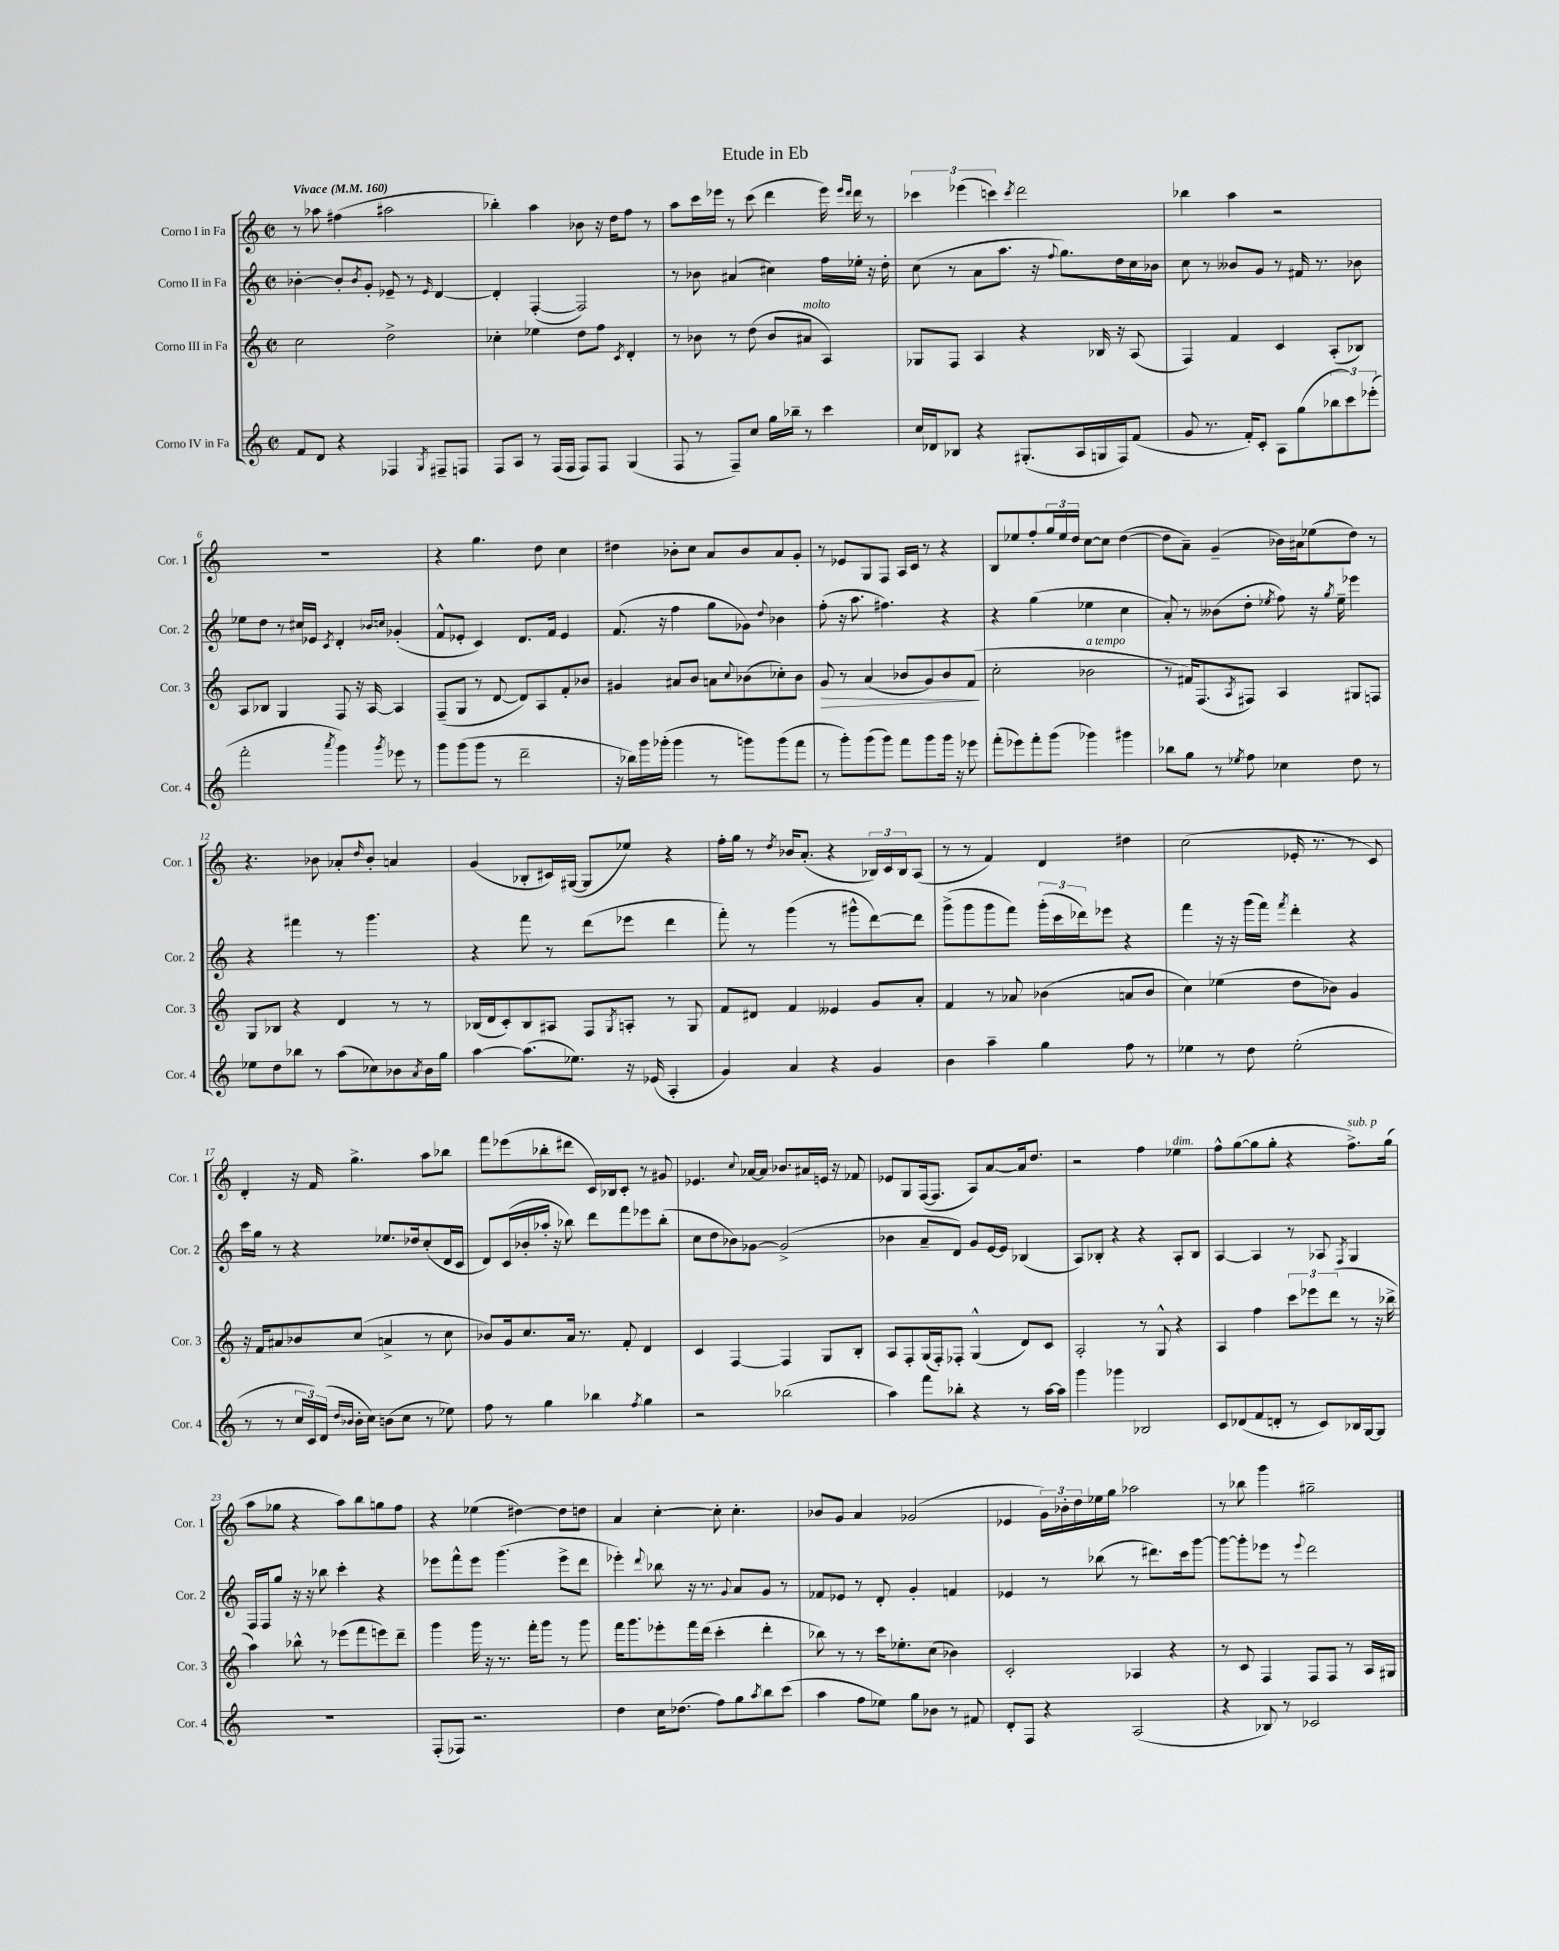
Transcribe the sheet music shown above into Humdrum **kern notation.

**kern	**kern	**dynam	**kern	**kern
*part4	*part3	*part3	*part2	*part1
*staff4	*staff3	*staff3	*staff2	*staff1
*I"Corno IV in Fa	*I"Corno III in Fa	*	*I"Corno II in Fa	*I"Corno I in Fa
*I'Cor. 4	*I'Cor. 3	*	*I'Cor. 2	*I'Cor. 1
*clefG2	*clefG2	*	*clefG2	*clefG2
*k[]	*k[]	*	*k[]	*k[]
*M2/2	*M2/2	*	*M2/2	*M2/2
*met(c|)	*met(c|)	*	*met(c|)	*met(c|)
*MM160	*MM160	*	*MM160	*MM160
=1	=1	=1	=1	=1
!	!	!	!	!LO:TX:a:B:t=Vivace
8f/L	2cc\	.	[4b-X'\	8r
8d/J	.	.	.	8aa-X\
4r	.	.	8b-'/L]	(4ff#X\
.	.	.	8qb-/	.
.	.	.	8g'/J	.
4F-X/	2dd^\	.	8e-X~/	2aa#X\
.	.	.	8r	.
8qG/	.	.	16qqe-/	.
8F#X~/L	.	.	[4d/	.
8Fn/J	.	.	.	.
=2	=2	=2	=2	=2
8F/L	4cc-X'\	.	4d'/]	4bb-X'\)
8A/J	.	.	.	.
8r	4ee-X\	.	([4F'/	4aa\
(16F/LL	.	.	.	.
16F/JJ	.	.	.	.
8F/L)	8dd\L	.	2F/])	8b-X\
8F/J	8ff\J	.	.	16r
.	.	.	.	16dd\KL
.	8qc/	.	.	.
(4G/	4d'/	.	.	8ff\J
.	.	.	.	8r
=3	=3	=3	=3	=3
8F/	8r	.	8r	8aa\L
8r	8b-X\	.	8b-X\	16ccc\L
.	.	.	.	16eee-X\JJ
8F~/L)	8r	.	(4a#X/	8r
8cc/J	(8dd\	.	.	(8ccc\
16gg\LL	8b-/L	.	4cc#X\)	4ddd\
16bb-X~\JJ	.	.	.	.
!	!LO:TX:a:i:t=molto	!	!	!
8r	8a#X/J	.	.	.
4ccc\	4A/)	.	16ff\LL	16eee-\)
.	.	.	.	16qqeee-/LL
.	.	.	.	16qqddd/JJ
.	.	.	16ee-X'\JJ	16ddd\
.	.	.	16r	8r
.	.	.	16dd'\	.
=4	=4	=4	=4	=4
16cc/LL	8G-X/L	.	(8cc\	6ccc-X\
16d-X/J	.	.	.	.
8B-X/J	8F/J	.	8r	.
.	.	.	.	(6eee-X\
4r	4A/	.	8a\L	.
.	.	.	.	6cccn\)
.	.	.	8.aa\J	.
.	.	.	.	8qccc/
(8.G#X'/L	4r	.	.	2ddd\
.	.	.	16r	.
.	.	.	8qqff/	.
.	.	.	8.gg\L)	.
16A/L	.	.	.	.
16Gn/	16B-X/	.	.	.
16F/J)	16r	.	16dd\L	.
(8f/J	(8A/	.	16cc\	.
.	.	.	16b-X\JJ	.
=5	=5	=5	=5	=5
8g/	4F/)	.	8cc\	4bb-X\
8.r	.	.	8r	.
.	4f/	.	8b--X/L	4aa\
16f'/KL)	.	.	.	.
8c'/J	.	.	8g/J	.
8A\L	4c/	.	8r	2r
(8gg\	.	.	16f#X/	.
.	.	.	8.r	.
12bb-X\	(8A'/L	.	.	.
12ccc\)	.	.	.	.
.	8B-X/J)	.	8b-X\	.
(12eee-X'\J	.	.	.	.
!!LO:LB:g=z
=6	=6	=6	=6	=6
2fff'\	8A/L	.	8ee-X\L	1r
.	8B-X/J	.	8dd\J	.
.	4G/	.	8r	.
.	.	.	16cc#X/LL	.
.	.	.	16e-X/JJ	.
8qaaa/	.	.	8qc/	.
4ggg\)	8F/	.	4d'/	.
.	16r	.	.	.
.	[16A/	.	.	.
.	.	.	16qqb-X/LL	.
8qggg/	.	.	16qqccn/JJ	.
8eee-X\	4A/]	.	(4g-X'/	.
8r	.	.	.	.
=7	=7	=7	=7	=7
8ggg\L	(8F~/L	.	8f^^/L	4r
(8ggg\	8G/J	.	8e-X'/J	.
8ggg\J	8r	.	4c/)	4.gg\
8r	[8d/	.	.	.
2ddd~\	8d/L])	.	8.d/L	.
.	8A/	.	.	8dd\
.	.	.	16f/Jk	.
.	8f'/	.	4e-/	4cc\
.	8b-X/J	.	.	.
=8	=8	=8	=8	=8
16r	4g#X/	.	(8.f/	4dd#X\
16bb-X\LL)	.	.	.	.
16ggg\	.	.	.	.
(16ggg-X'\JJ	.	.	16r	.
4ggg-\	8a#X/L	.	4ff\	8b-X'\L
.	8b/J	.	.	8cc\J
8r	8an\L	.	8gg\L	8a/L
.	8qqcc/	.	.	.
8gggn\L)	(8b-X\	.	8g-X\J)	8b-/
.	.	.	8qqdd/	.
(8ggg\	8cc-X'\)	.	4b-X\	8a/
8fff\J	8b-\J	.	.	8g'/J
=9	=9	=9	=9	=9
!	!	!LO:HP:b	!	!
8r	8g/	>	(8ff'\	8r
8ggg'\L)	8r	.	16r	8e-X/L
.	.	.	8.aa\	.
(8ggg\	(4a/	.	.	8G/
8ggg\J)	.	.	4.ff#X\)	8F/J
8fff\L	8b-X/L	.	.	16A/LL
.	.	.	.	16c/JJ
8ggg\	8g/)	.	.	8r
16ggg\Jk	8b-/	.	4r	4r
16r	.	.	.	.
8eee-X\	(8f/J	.	.	.
.	.	]	.	.
=10	=10	=10	=10	=10
(8fff'\L	2cc'\	.	4r	8B/L
8eee-X\)	.	.	.	8ee-X/
8fff'\	.	.	(4gg\	8ff'/
(8ggg\J	.	.	.	24gg/L
.	.	.	.	24ee-/
.	.	.	.	24dd/JJ
!	!LO:TX:a:i:t=a tempo	!	!	!
4ggg-X\)	2b-X\	.	4ee-X\	[8cc\L
.	.	.	.	8cc\J]
4ggg#X\	.	.	4cc\	([4dd\
=11	=11	=11	=11	=11
8bb-X\L	8r	.	8a'/)	8dd\L]
8gg\J	16f#X/KL)	.	8r	8a~\J)
.	(8.F/	.	.	.
8r	.	.	(8b--X\L	(4g~/
8qee-X/	8qA/	.	.	.
8ff\	8F#X/J)	.	8dd'\J	.
.	.	.	8qee-X/	.
4cc-X\	4A/	.	8ff\)	16b-X\LL)
.	.	.	.	16a#X\J
.	.	.	16r	(8ee-X\
.	.	.	8qgg/	.
.	.	.	16ee-~\	.
8dd\	8G#X/L	.	4eee-X\	8dd\J)
8r	8Fn/J	.	.	8r
!!LO:LB:g=z
=12	=12	=12	=12	=12
8ee-X\L	8G/L	.	4r	4.r
8dd\	8B-X/J	.	.	.
8bb-X\J	4r	.	4fff#X\	.
8r	.	.	.	8b-X\
(8aa\L	4d/	.	8r	8a-X'/L
.	.	.	.	16qqdd/
8cc-X\)	.	.	4.ggg\	8b-'/J
8b-X\	8r	.	.	4an/
8qa/	.	.	.	.
16b-\L	8r	.	.	.
16gg\JJ	.	.	.	.
=13	=13	=13	=13	=13
[4aa\	(16B-X/LL	.	4r	(4g/
.	16d/J	.	.	.
.	8c'/)	.	.	.
(8.aa\L]	8B-/	.	8fff\	8B-X'/L
.	8A#X/J	.	8r	16c#X/L)
8.ee-X\J)	.	.	.	([16G#X/JJ
.	8F/L	.	(8ddd\L	8G#/L]
.	8qG/	.	.	.
16r	8An'/J	.	8eee-X\J	8ee-X/J)
(16e-X/	.	.	.	.
4A'/	8r	.	4ddd\	4r
.	8G/	.	.	.
=14	=14	=14	=14	=14
4g/)	8f/L	.	8fff'\)	16ff'\LL
.	.	.	.	16gg\JJ
.	8d#X/J	.	8r	8r
.	.	.	.	8qdd/
4a/	4f/	.	(4ggg\	16b-X/KL
.	.	.	.	(8.a'/J
4r	4e--X/	.	8r	4r
.	.	.	8ggg#X^^\L	.
4g/	8g/L	.	[8ddd\)	24B-X/LL)
.	.	.	.	24c/
.	.	.	.	24B-/J
.	8a'/J	.	8ddd\J]	(8A/J
=15	=15	=15	=15	=15
4b\	4f/	.	(8ggg^\L	8r
.	.	.	8ggg\	8r
4aa~\	8r	.	8ggg\	4f/)
.	8a-X/	.	8fff\J)	.
4gg\	(4b-X\	.	(24ggg'\LL	4d/
.	.	.	24ccc\	.
.	.	.	24ddd-X\J)	.
.	.	.	8eee-X\J	.
8ff\	8an/L	.	4r	4dd#X\
8r	8b-/J	.	.	.
=16	=16	=16	=16	=16
4ee-X\	4cc\)	.	4fff\	(2cc\
8r	(4ee-X\	.	16r	.
.	.	.	16r	.
8dd\	.	.	(16ggg\LL	.
.	.	.	16fff\JJ)	.
.	.	.	8qfff/	.
(2ee-'\	8dd\L	.	4ddd'\	16e-X'/
.	.	.	.	8.r
.	8b-X\J)	.	.	.
.	4g/	.	4r	8r
.	.	.	.	8c/)
!!LO:LB:g=z
=17	=17	=17	=17	=17
8r	16r	.	16ccc\LL	4d'/
.	16f/KL	.	16gg\JJ	.
8r	8a#X/	.	8r	.
24cc/LL	8b-X/	.	4r	16r
24c/)	.	.	.	.
.	.	.	.	16f/
(24d/JJ	.	.	.	.
16qqdd/LL	.	.	.	.
16qqb-X/JJ	.	.	.	.
16b-'\LL	(8cc/J	.	.	4.gg^\
16cc\JJ)	.	.	.	.
(8bn\L	4an^/	.	8.ee-X/L	.
8cc\J	.	.	.	.
.	.	.	16dd-X/k	.
8r	8r	.	(8cc'/	8aa\L
8ee-X\)	8cc\	.	16d/L	8bb-X\J
.	.	.	16c/JJ	.
=18	=18	=18	=18	=18
8ff\	8b-X/L)	.	8d/L)	8fff\L
8r	16g/k	.	(16c/L	(8eee-X\
.	8.cc/	.	16b-X'/	.
4gg\	.	.	16aa-X'/JJ	8bb-X'\
.	.	.	16r	.
.	16a/Jk	.	8bb-X\)	8ddd#X\J
.	8.r	.	.	.
4bb-X\	.	.	8ddd\L	16c/LL)
.	.	.	.	16B-X/J
.	8f'/	.	8fff\	8c'/J
8qff/	.	.	.	.
4gg\	4d/	.	8eee-X\	8r
.	.	.	(8bb-'\J	8g#X/
=19	=19	=19	=19	=19
2r	4c/	.	8cc\L	4.e-X/
.	.	.	8dd\	.
.	[4F/	.	8b-X\)	.
.	.	.	.	8qqcc/
.	.	.	[8g-X\J	[16a-X/LL
.	.	.	.	16a-/JJ]
(2bb-X\	4F/]	.	(2g-^/]	8.b-X/L
.	.	.	.	16a#X/L
.	8G/L	.	.	16en/JJ
.	.	.	.	16r
.	8B'/J	.	.	8f-X/
=20	=20	=20	=20	=20
4aa\)	8A/L	.	4b-X\	8e-X/L
.	8F'/	.	.	8G/
8fff\L	(16G/L	.	8a~/L	([16F/k
.	16F'/J)	.	.	8.F/J]
8bb-X'\J	8F-X'/J	.	8d/J)	.
4r	(4G^^/	.	8g/L	8A/L)
.	.	.	[16e/L	[8a/
.	.	.	16e/JJ]	.
8r	8d/L)	.	(4B-X/	16a/k]
.	.	.	.	8.dd/J
[16aa\LL	8c/J	.	.	.
16aa\JJ]	.	.	.	.
=21	=21	=21	=21	=21
4ggg\	2A'/	.	8A/L)	2r
.	.	.	8B-X'/J	.
4ggg-X\	.	.	4r	.
2B-X/	8r	.	4r	4ff\
.	8G^^/	.	.	.
!	!	!	!	!LO:TX:a:i:t=dim.
.	4r	.	8A'/L	4ee-X\
.	.	.	8B-/J	.
=22	=22	=22	=22	=22
8c/L	4A/	.	[4A/	8ff^^\L
(8d-X/	.	.	.	([8gg\
8f/	4ff\	.	4A/]	8gg\]
8dn'/J	.	.	.	8gg'\J
8r	12ccc\L	.	8r	4r
.	12eee-X\	.	.	.
8c/L)	.	.	8A-X/	.
.	(12ddd\J	.	.	.
.	.	.	8qF/	.
!	!	!	!	!LO:TX:a:i:t=sub. p
16B-X/L	8r	.	4G/	8.ff^\L)
[16G/J	.	.	.	.
8G/J]	16r	.	.	.
.	16bb-X^\	.	.	(16gg\Jk
!!LO:LB:g=z
=23	=23	=23	=23	=23
1r	4aa\)	.	16F/LL	8aa\L
.	.	.	16F/J	.
.	.	.	8gg/J	8gg-X\J
.	8bb-X^^\	.	16r	4r
.	.	.	16r	.
.	8r	.	8bb-X\	.
.	(8eee-X\L	.	4ccc'\	8aa\L)
.	8fff\	.	.	8bb\
.	8eeen\)	.	4r	8ggn\
.	8ddd~\J	.	.	8ff\J
=24	=24	=24	=24	=24
(8F'/L	4ggg\	.	8eee-X\L	4r
8F-X/J)	.	.	8fff^^\	.
2.r	16ggg\	.	8eee-\J	(4ee-X\
.	16r	.	.	.
.	8.r	.	(4.ggg\	.
.	.	.	.	[4dd#X\)
.	16fff'\KL	.	.	.
.	8ggg\J	.	.	.
.	8r	.	8eee-^\L	8dd#\L]
.	8ggg\	.	8ddd\J	8ddn\J
=25	=25	=25	=25	=25
4dd\	16fff\KL	.	4eee-X'\)	4a/
.	8.ggg\	.	.	.
.	.	.	8qqddd/	.
16cc\KL	8eee-X'\	.	8bb-X\	[4cc'\
(8.dd-X\J	.	.	.	.
.	16fff\L	.	16r	.
.	(16ddd\JJ	.	8.r	.
8ff\L)	4ccc'\	.	.	8cc'\]
.	.	.	8qqg/	.
8gg\	.	.	8a/L	4.cc'\
8qaa/	.	.	.	.
8bb\	4ddd'\	.	8g/J	.
(8ccc\J	.	.	8r	.
=26	=26	=26	=26	=26
4aa\	8bb-X\)	.	8f-X/L	8b-X/L
.	8r	.	8e-X/J	8g/J
8ff\L	8r	.	8r	4a/
8ee-X\J)	16ccc\KL	.	8d'/	.
.	8.ee-X'\	.	.	.
8gg\L	.	.	4g'/	(2g-X/
8b-X\J	(8cc\J	.	.	.
8r	4b-X\)	.	4fn/	.
8f#X/	.	.	.	.
=27	=27	=27	=27	=27
8d'/L	2c'/	.	4e-X/	4e-X/
8F/J	.	.	.	.
4r	.	.	8r	24g\LL)
.	.	.	.	24b-X'\
.	.	.	.	24dd\
.	.	.	(8bb-X\	16ee-X\
.	.	.	.	16gg\JJ
(2A/	4A-X/	.	8r	2aa-X\
.	.	.	8.ddd#X\L)	.
.	4r	.	.	.
.	.	.	16ccc\k	.
.	.	.	[8ggg\J	.
=28	=28	=28	=28	=28
4r	8r	.	8ggg\L_	8r
.	8c/	.	8ggg'\]	8bb-X\
8B-X/)	4F/	.	8eee-X\J	4ggg\
8r	.	.	8r	.
.	.	.	8qqeee-/	.
2c-X/	8F/L	.	2ddd\	2gg#X~\
.	8F/J	.	.	.
.	8r	.	.	.
.	16A/LL	.	.	.
.	16G#X/JJ	.	.	.
==	==	==	==	==
*-	*-	*-	*-	*-
